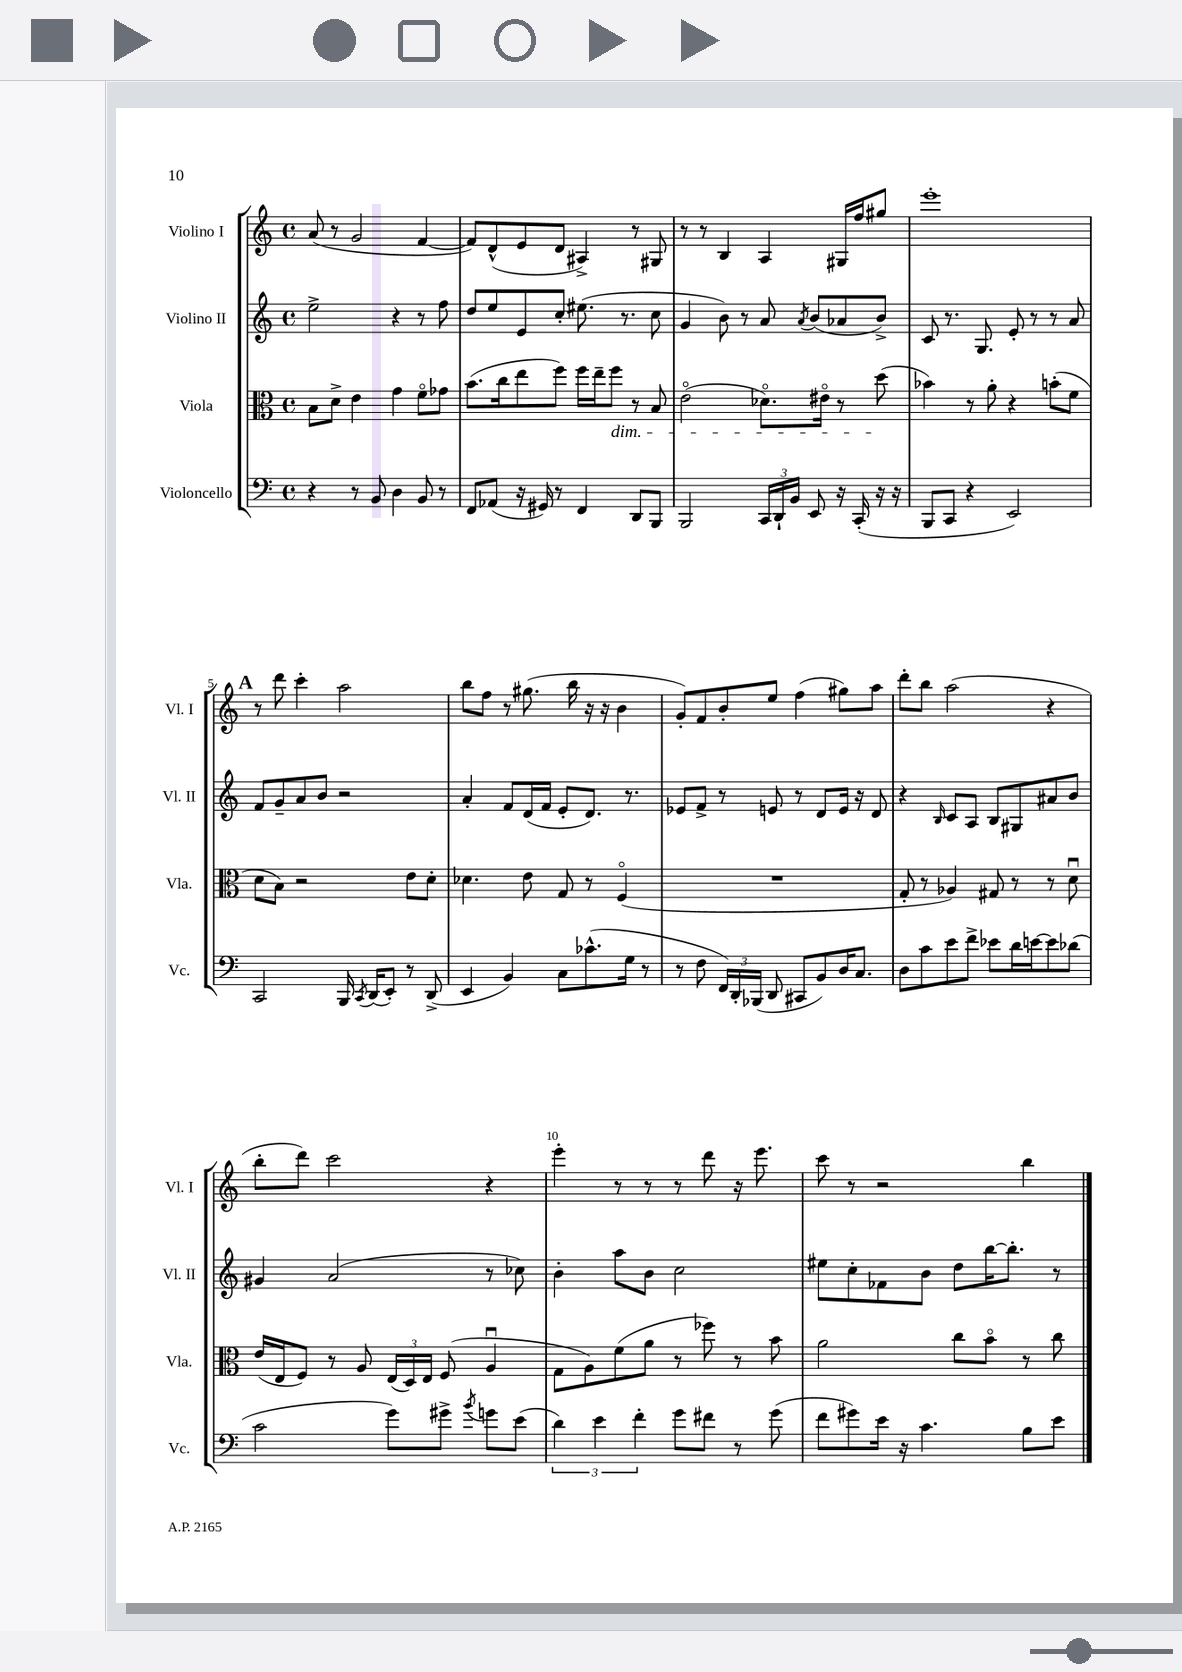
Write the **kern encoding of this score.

**kern	**kern	**kern	**kern
*part4	*part3	*part2	*part1
*staff4	*staff3	*staff2	*staff1
*I"Violoncello	*I"Viola	*I"Violino II	*I"Violino I
*I'Vc.	*I'Vla.	*I'Vl. II	*I'Vl. I
*clefF4	*clefC3	*clefG2	*clefG2
*k[]	*k[]	*k[]	*k[]
*M4/4	*M4/4	*M4/4	*M4/4
*met(c)	*met(c)	*met(c)	*met(c)
=1	=1	=1	=1
4r	8B\L	2ee^\	(8a/
.	8d^\J	.	8r
8r	4e\	.	2g/
8BB/	.	.	.
4D\	4g\	4r	.
8BB/	8f\L	8r	[4f/
8r	8g-X\J	8ff\	.
=2	=2	=2	=2
8FF/L	(8.b\L	8dd/L	8f/L])
(8AA-X/J	.	8ee/	(8d^^/
.	16cc\k	.	.
16r	8ee\	8e/	8e/
16GG#X/)	.	.	.
8r	8ff\J)	8cc'/J	8d/J
4FF/	16ff\LL	(8.ee#X\	4A#X^/)
.	16ee~\J	.	.
!	!LO:TX:b:i:t=dim.	!	!
.	8ff\J	.	.
.	.	8.r	.
8DD/L	8r	.	8r
8BBB/J	8B/	8cc\	8G#X/
=3	=3	=3	=3
2BBB/	(2e\	4g/	8r
.	.	.	8r
.	.	8b\)	4B/
.	.	8r	.
24CC/LL	8.d-X\L)	8a/	4A/
24DD`/	.	.	.
24BB/JJ	.	.	.
.	.	8qa/	.
8EE/	.	(8b/L	.
.	16e#X\Jk	.	.
16r	8r	8a-X/	16G#X/LL
(16CC'/	.	.	16ff/J
16r	(8dd\	8b^/J)	8gg#X/J
16r	.	.	.
=4	=4	=4	=4
8BBB/L	4b-X\)	8c/	1eee'
8CC/J	.	8.r	.
4r	8r	.	.
.	.	8.G/	.
.	8a'\	.	.
2EE/)	4r	8e'/	.
.	.	8r	.
.	(8bn'\L	8r	.
.	8f\J	8a/	.
!!LO:LB:g=z
!!LO:REH:place=s1:t=A
=5	=5	=5	=5
2CC/	8d\L	8f/L	8r
.	8B\J)	8g~/	8ddd\
.	2r	8a/	4ccc'\
.	.	8b/J	.
16BBB/	.	2r	2aa\
8qCC/	.	.	.
(16DD/KL	.	.	.
8EE'/J)	.	.	.
8r	8e\L	.	.
(8DD^/	8d'\J	.	.
=6	=6	=6	=6
4EE/	4.d-X\	4a'/	8bb\L
.	.	.	8ff\J
4BB/)	.	8f/L	8r
.	8e\	(16d/L	(8.gg#X\
.	.	16f/JJ	.
8C\L	8G/	8e'/L	.
.	.	.	16bb\
(8.c-X^^\	8r	8.d/J)	16r
.	.	.	16r
.	(4F/	.	4b\
16G\Jk	.	8.r	.
8r	.	.	.
=7	=7	=7	=7
8r	1r	8e-X/L	8g'/L)
8F\	.	8f^/J	8f/
24FF/LL)	.	8r	8b'/
24DD'/	.	.	.
(24BBB-X/JJ	.	.	.
8DD/	.	8en/	8ee/J
8CC#X/L	.	8r	(4ff\
8BB/)	.	8d/L	.
16D/K	.	16e/Jk	8gg#X\L)
8.C/J	.	16r	.
.	.	8d/	8aa\J
=8	=8	=8	=8
8D\L	8G'/	4r	8ddd'\L
8c\	8r	.	8bb\J
.	.	16qqB/	.
8e\	4A-X/)	8c/L	(2aa\
8f^\J	.	8A/J	.
8e-X\L	8G#X/	8B/L	.
16d\L	8r	8G#X/	.
[16en\J	.	.	.
8e\]	8r	8a#X/	4r
(8d-X\J	8du\	8b/J	.
!!LO:LB:g=z
=9	=9	=9	=9
2c\	(16e/LL	4g#X/	8bb'\L
.	16E/J	.	.
.	8F/J)	.	8ddd\J)
.	8r	(2a/	2ccc\
.	8A/	.	.
8g\L)	(24E/LL	.	.
.	24D/)	.	.
.	24E/JJ	.	.
8g#X^\J	(8F/	.	.
8qb/	.	.	.
8gn\L	4Au/	8r	4r
(8e\J	.	8cc-X\)	.
=10	=10	=10	=10
6d\)	8G\L	4b'\	4eee'\
.	8A\)	.	.
6e\	.	.	.
.	(8f\	8aa\L	8r
6f'\	.	.	.
.	8a\J	8b\J	8r
8g\L	8r	2cc\	8r
8f#X\J	8ff-X\)	.	8ddd\
8r	8r	.	16r
.	.	.	8.eee\
(8g\	8b\	.	.
=11	=11	=11	=11
8f\L	2a\	8ee#X\L	8ccc\
8g#X\)	.	8cc'\	8r
16e\Jk	.	8f-X\	2r
16r	.	.	.
4.c\	.	8b\J	.
.	8cc\L	8dd\L	.
.	8b\J	[16bb\K	.
.	.	8.bb'\J]	.
8B\L	8r	.	4bb\
8e\J	8cc\	8r	.
==	==	==	==
*-	*-	*-	*-
